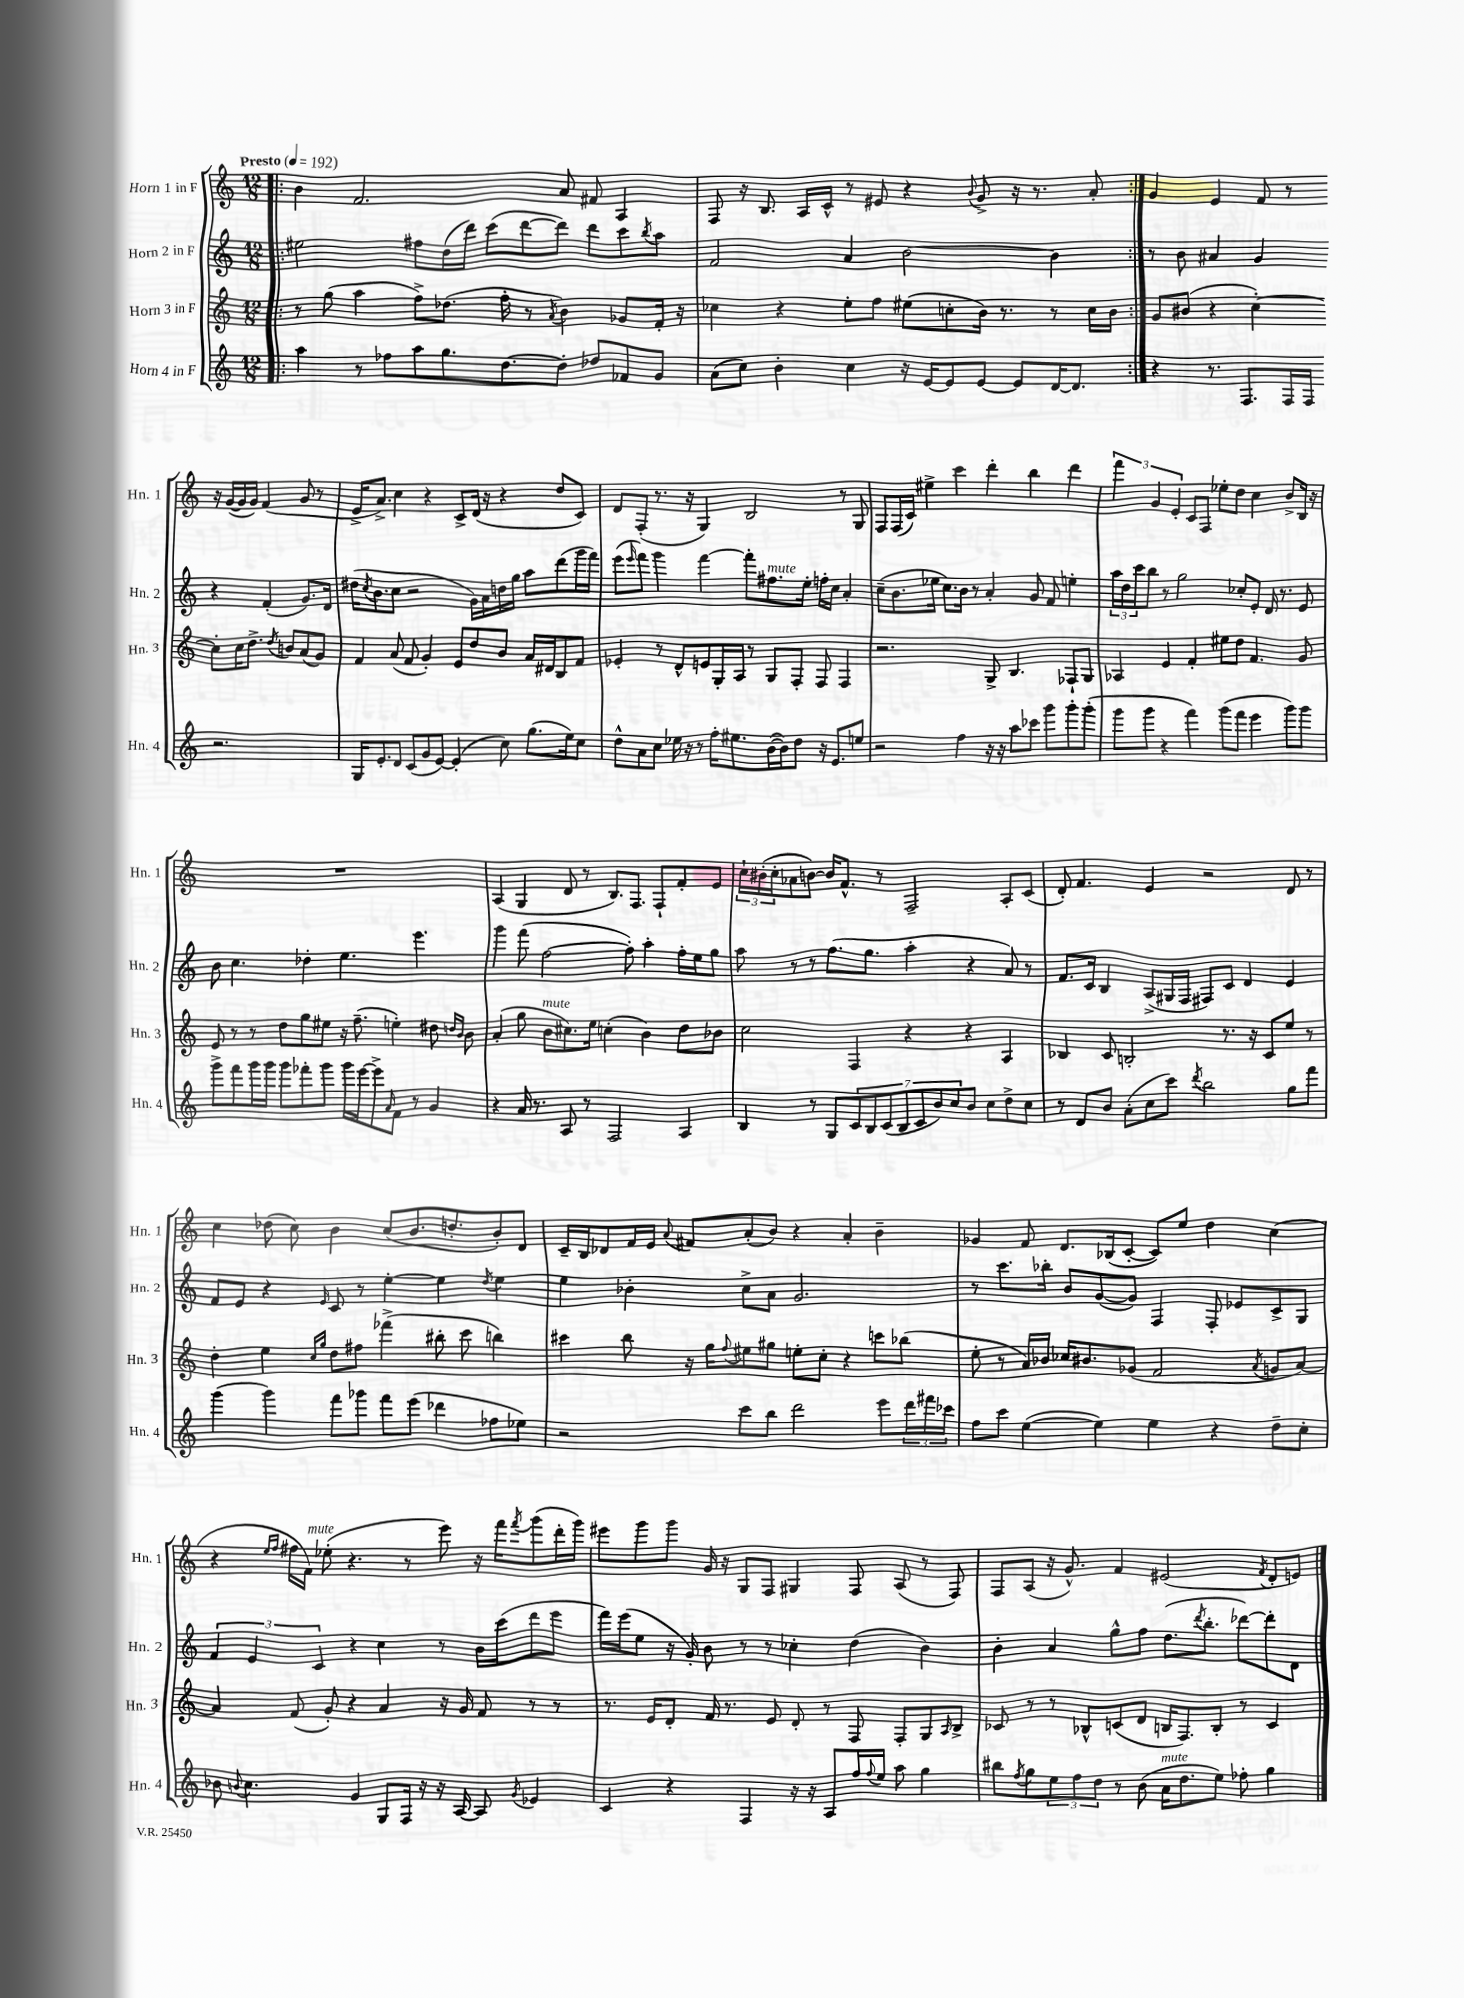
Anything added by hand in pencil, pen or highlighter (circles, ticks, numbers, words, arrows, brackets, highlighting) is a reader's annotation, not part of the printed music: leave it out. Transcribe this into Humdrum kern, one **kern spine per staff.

**kern	**kern	**kern	**kern
*staff4	*staff3	*staff2	*staff1
*clefG2	*clefG2	*clefG2	*clefG2
*k[]	*k[]	*k[]	*k[]
*M12/8	*M12/8	*M12/8	*M12/8
*MM192	*MM192	*MM192	*MM192
=!|:	=!|:	=!|:	=!|:
4aa\	8r	2ee#\	4b\
.	(8gg\	.	.
8r	4aa\	.	2.f/
8ff-\L	.	.	.
8aa\	8ff^\L)	8ff#\L	.
8.gg\	(8.dd-\J	(16dd\L	.
.	.	16ddd\JJ)	.
.	.	(8ccc\L	.
[8.dd\	16ff'\	.	.
.	8r	[8ddd\	.
.	8qa/	.	.
8dd'\]J	4b\)	8ddd\]J)	8a/
8dd-/L	.	8ddd\L	8f#/
8f-/	8g-/L	8ccc\	4A/
.	.	8qbb/	.
8g/J	16f'/Jk	8aa\J	.
.	16r	.	.
=	=	=	=
(8a\L	4cc-\	2f/	8F/
8cc\J)	.	.	16r
.	.	.	8.B/
4b'\	4r	.	.
.	.	.	16A/LL
.	.	.	16c^^/JJ
4cc\	8ee'\L	4a/	8r
.	8ff\J	.	8e#/
16r	(8ee#\L	[2b\	4r
[16e/LK	.	.	.
8e/]	8cc'\	.	.
.	.	.	8qqb/
[8e/J	16b\Jk)	.	8g^/
.	8.r	.	.
8e/]L	.	.	16r
.	.	.	8.r
[16d/K	8r	4b\]	.
8.d/]J	.	.	.
.	16cc\LL	.	8a'/
.	16b\JJ	.	.
=:|!	=:|!	=:|!	=:|!
4r	8g/L	8r	4g/
.	(8b#/J	8b\	.
8.r	4r	4a#/	4e/
8.F/L	.	.	.
.	[4cc'\)	4g/	8f/
16F/L	.	.	8r
16F/JJ	.	.	.
2.r	8cc'\]L	4r	16r
.	.	.	([16g/LL
.	16cc\K	.	16g/]
.	8.dd^\J	.	16g/JJ)
.	.	(4f'/	(4f/
.	8qdd/	.	.
.	8b/L	.	.
.	(8a/	8.g/L)	8g/
.	8g/J)	.	8r
.	.	16d/Jk	.
=	=	=	=
16G/LK	4f/	(16dd#\LK	16e^/LK
.	.	8qcc/	.
8.e'/	.	8.b\	8.a^/J)
8d/J	(8a/	8cc\J	4cc\
(8c/L	8f/	2r	.
8g/	4g'/)	.	4r
[8e/J)	.	.	.
(4e'/]	8e/L	.	8c^/L
.	8dd/	16g\LL)	(16d/Jk
.	.	16a\	16r
8cc\)	8b/J	16dd\	4r
.	.	16gg\JJ	.
(8.gg\L	16a/LL	8aa\L	.
.	16d#/J	.	.
.	8B/	(8ddd\	8dd/L
16ee\k)	.	.	.
8cc\J	8f/J	16ggg\L	8c/J)
.	.	16fff\JJ)	.
=	=	=	=
8dd^^\L	4e-'/	(8eee\L	8d/L
.	.	16qqeee/	.
8a\	.	8fff\J)	(8F'/J
8cc\J	8r	4ggg\	8.r
16ee-\	8d^^/L	.	.
16r	.	.	16r
8r	8e/	[4fff\	4G/)
16ff'\LK	16G'/L	.	.
8.ee#\	16A/JJ	.	.
.	8r	8fff'\]L	2B/
([16b\L	8G/L	8.ff#\	.
16b\]J)	.	.	.
8dd\J	8F'/J	.	.
.	.	16ee'\Jk	.
16r	8F/	16ff'\LL	.
8.e/L	.	16cc\JJ	.
.	4F/	4a'/	8r
8ee/J	.	.	8G/
=	=	=	=
2r	2.r	(8cc~\L	8F/L
.	.	8.b\	(16F/L
.	.	.	16c/JJ)
.	.	.	4ee#^\
.	.	16ee-\Jk	.
.	.	8.cc\L)	.
4ff\	.	.	4ccc\
.	.	16b\Jk	.
.	.	8r	.
16r	8G^/	4a'/	4ddd'\
16r	.	.	.
8aa\L	4.B/	.	.
8ccc-\J	.	8g/	4bb\
8ggg\L	.	8f/	.
8ggg'\	8F-`/L	4ee'\	4ddd\
(8ggg'\J	8G/J	.	.
=	=	=	=
8ggg\L	4A-/	24aa\LL	6fff\
.	.	24dd\	.
.	.	24ccc\J	.
8ggg\J	.	8bb\J	.
.	.	.	6g/
4r	4e/	8r	.
.	.	.	6e'/
.	.	2gg\	.
4fff\)	4f'/	.	8c/L
.	.	.	8F/J
(8ggg\L	8ee#\L	.	8ee-'\L
8fff\J	8dd\J	8cc-'/L	8dd\J
4eee\	4.f/	8e'/J	4cc\
.	.	16d/	.
.	.	8.r	.
8ggg\L)	.	.	8b^/L
8ggg\J	8g/	8e/	16B/Jk
.	.	.	16r
=	=	=	=
8ggg^\L	8e/	8b\	1.r
8fff\	8r	4.cc\	.
16ggg\L	8r	.	.
16ggg\JJ	.	.	.
8ggg\L	8dd\L	.	.
8fff-'\	8gg\	4dd-'\	.
8ggg\J	8ee#\J	.	.
16ggg\LL	16r	4.ee\	.
[16eee\J	(8.ff~\	.	.
8eee^\]	.	.	.
16qqa/	.	.	.
8f\J	4ee'\)	.	.
8r	.	4.eee\	.
4g/	8dd#\	.	.
.	16qqdd/LL	.	.
.	16qqb/JJ	.	.
.	8b\	.	.
=	=	=	=
4r	(4a'/	4ggg\	(4A/
16a/	8gg\	(8fff\	4G/
8.r	.	.	.
.	8b\L	[2ff\	.
8A/	8.cc#\)	.	8d/
8r	.	.	8r
.	16ee\Jk	.	.
2F/	(4cc'\	.	8.B/L)
.	.	8ff'\])	.
.	.	.	8.F/J
.	4b\)	4aa'\	.
.	.	.	8F`/L
4A/	8dd\L	16ff'\LL	8f'/
.	.	16ee\J	.
.	8b-\J	8gg\J	8e/J
=	=	=	=
4B/	2cc\	8aa\	24cc`\LL
.	.	.	(24b#'\
.	.	.	24cc'\J
.	.	8r	8a-\
8r	.	8r	[8b\J)
8G/L	.	(8.ff\L	16b/]LK
.	.	.	8.f^^/J
14c/	4F/	.	.
.	.	8.gg\J	.
14B/	.	.	.
.	.	.	8r
(14c/	.	.	.
14B/	.	.	.
.	4r	4aa'\	2F~/
14c/	.	.	.
14b/)	.	.	.
14cc/	.	.	.
8b/J	4r	4r	.
8cc\L	.	.	.
8dd^\	4A/	8a/)	8A'/L
8cc\J	.	8r	(8c/J
=	=	=	=
8r	4B-/	8.f/L	8d'/)
8d/L	.	.	4.f/
.	.	16c/Jk	.
8b/J	8c/	4B/	.
(8a'\L	2B'/	.	.
8cc\	.	(8A^/L	4e/
8ccc\J)	.	16G#/L	.
.	.	16F/JJ	.
8qddd/	.	.	.
2bb\	.	8F#/L)	2r
.	8.r	8c/J	.
.	.	4d/	.
.	16r	.	.
.	8c/L	.	.
8gg\L	8ee/J	4e/	8d/
8fff\J	8r	.	8r
=	=	=	=
(4ggg\	4dd'\	8f/L	4cc\
.	.	8e/J	.
4ggg\)	4ee\	4r	(8dd-\
.	.	.	8cc\)
.	16qqcc/LL	.	.
.	16qqgg/JJ	16qqe/	.
8fff\L	8dd\L	8c/	4b\
8ggg-\J	8ff#\J	8r	.
8fff\L	(4fff-^\	[4ee'\	(8cc/L
(8eee\J	.	.	8.b/
4ddd-\	8bb#'\	4ee\]	.
.	.	.	8.dd'/
.	8ccc\	.	.
.	.	8qdd/	.
8ff-\L	4bb\)	4ee\	8b'/)
8ee-\J)	.	.	8d/J
=	=	=	=
2r	4ccc#\	4ee\	16c~/LL
.	.	.	16B/J
.	.	.	8d-/
.	8bb\	4b-'\	16f/L
.	.	.	16e/JJ
.	.	.	8qqa/
.	16r	.	8f#/L
.	16gg\LK	.	.
.	8qqff/	.	.
8ccc\L	8ee#\	8cc^\L	(8a'/
8bb\J	8gg#\J	8a\J	8b/J)
2ddd\	8ee'\L	2.g/	4r
.	8cc'\J	.	.
.	4r	.	4a'/
8eee\L	8ccc\L	.	4b~\
24ddd\L	(8bb-\J	.	.
24fff#\	.	.	.
24ccc-\JJ	.	.	.
=	=	=	=
8ff\L	8ee'\	8r	4g-/
8ccc\J	8r	8.ccc\L	.
([4ee\	16a/LL)	.	8f/
.	16b-/JJ	16bb-'\Jk	.
.	16cc-/LK	8b/L	8.d/L
.	8.b#/	.	.
4ee\])	.	([8g/	.
.	.	.	(16B-/k
.	(8g-/J	8g/]J)	[8c'/J
4ee\	2f/	4F/	8c/]L)
.	.	.	8ee/J
4r	.	8F'/	4dd\
.	.	8e-/L	.
.	8qa/	.	.
8dd~\L	8g/L	8c^/	(4cc\
8cc'\J	[8a/J)	8G/J	.
=	=	=	=
8b-\	4a/]	6f/	4r
8qqb/	.	.	.
4.cc\	.	.	.
.	.	6e/	.
.	.	.	16qqee/LL
.	.	.	16qqff/JJ
.	(8f/	.	16ff#\LL
.	.	.	16f\JJ)
.	.	6c/	.
.	8g'/)	.	(8ee-'\
4g/	4r	4r	4.r
8G/L	4a/	4cc\	.
16F/Jk	.	.	8r
16r	.	.	.
16r	16r	8r	8eee\)
[16A/	16g/	.	.
8A/]	8f/	16b\LL	16r
.	.	(16ccc\J	16fff\LK
8qg/	.	.	8qfff/
4e-/	8r	8ddd\	(8ggg\
.	8r	8eee\J	16ddd'\L
.	.	.	16ggg\JJ)
=	=	=	=
4c/	8.r	16fff\LL)	8eee#\L
.	.	(16eee\J	.
.	.	8ee\J	8ggg\
.	16e/LK	.	.
4r	8d'/J	16r	8ggg\J
.	.	16g'/)	.
.	16f/	8b\	16g/
.	8.r	.	16r
4F/	.	8r	8G/L
.	8e/	8r	8F/J
16r	8d'/	4cc-'\	4G#/
16r	.	.	.
8A/L	8r	.	.
16ff/L	8F/	(4dd\	8F/
8qqff/	.	.	.
16ee/JJ	.	.	.
8aa\	8F'/L	.	(8A/
4gg\	8G/	4b\)	8r
.	16qqA/	.	.
.	8B^/J	.	8F/)
=	=	=	=
8bb#\L	8c-/	4b'\	8F/L
8qff/	.	.	.
8gg\	8r	.	(8A/J
12ee\	8r	4a/	16r
.	.	.	8.g^^/)
12ff\	.	.	.
.	8B-^^/L	.	.
12dd\J	.	.	.
8r	(8c/	8gg^^\L	4f/
(8b\	8d/J	8ff\J	.
16a\LK	16B/LK	(8.dd\L	(2e#/
8.dd\	8.F/)	.	.
.	.	8qddd/	.
.	.	8.bb'\J	.
8ee\J)	8B'/J	.	.
8ff-'\	8r	[8ddd-\L)	.
.	.	.	8qf/
4gg\	4c/	8ddd-'\]	8d'/L
.	.	8d\J	8e/J)
==	==	==	==
*-	*-	*-	*-
